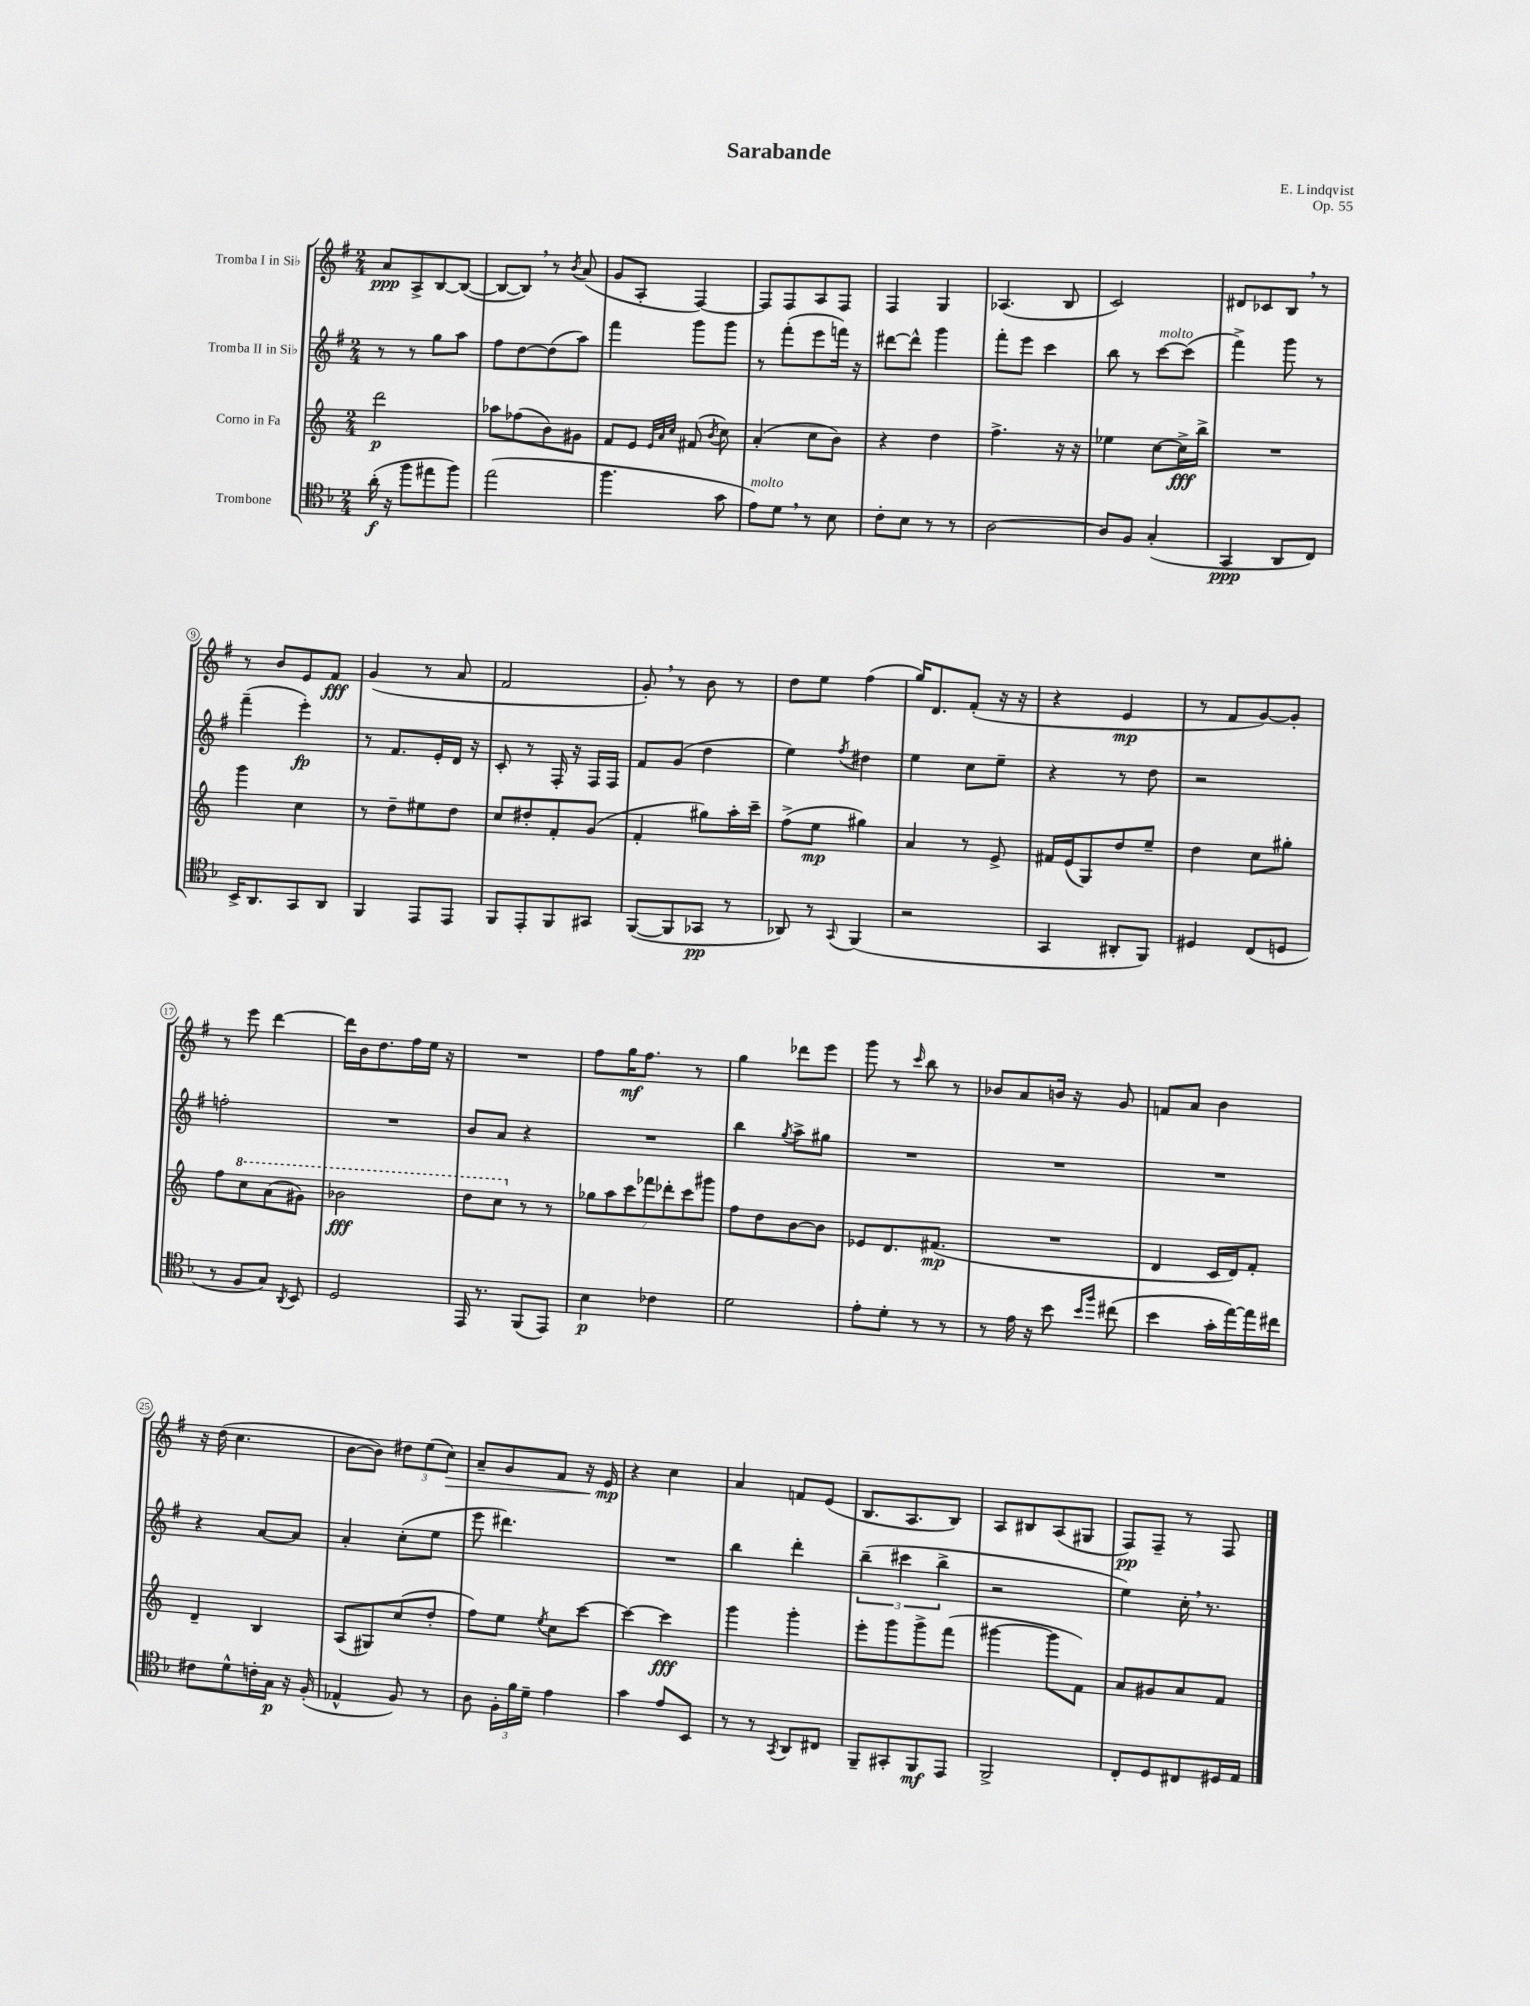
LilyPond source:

\header { title = "Sarabande" composer = "E. Lindqvist" opus = "Op. 55" }
<<
\new StaffGroup <<
\new Staff = "s0" \with { instrumentName = "Tromba I in Sib" } {
    \clef treble \key g \major \numericTimeSignature \time 2/4
    \autoBeamOff a'8[\ppp a8-> b8~ b8]~( |
    b8[~ b8]) \breathe r8 \acciaccatura { b'8 } a'8( |
    g'8[ a8]-. fis4~) |
    fis8[ fis8 a8 fis8] |
    fis4 g4 |
    aes4.( b8 |
    c'2) |
    dis'8[ ces'8 b8] \breathe r8 |
    r8 b'8[ e'8 fis'8]\fff |
    g'4( r8 a'8 |
    fis'2 |
    g'8-.) \breathe r8 b'8 r8 |
    d''8[ e''8] fis''4( |
    g''16[) d'8. fis'8]-.( r16 r16 |
    r4 e'4\mp |
    r8 fis'8[ g'8~) g'8]-. |
    r8 e'''8 d'''4~ |
    d'''16[ b'16 d''8. fis''16 e''16] r16 |
    R2 |
    fis''8[ g''16\mf fis''8.] r8 |
    g''4 des'''8[ e'''8] |
    g'''8 r8 \grace { c'''16 } b''8 r8 |
    bes'8[ a'8 b'16] r16 g'8 |
    f'8[ a'8] b'4 |
    r16 d''16( c''4. |
    b'8[~ b'8]) \tuplet 3/2 { dis''8[ e''8( c''8]\>) } |
    a'8[-- g'8 fis'8] r16 e'16\mp\! |
    r4 c''4 |
    a'4 f'8[ e'8]( |
    b8.[ a8. b8]) |
    a8[ bis8 a8( gis8] |
    fis8[\pp) fis8]-- r8 fis8 \bar "|." |
}
\new Staff = "s1" \with { instrumentName = "Tromba II in Sib" } {
    \clef treble \key g \major \numericTimeSignature \time 2/4
    \autoBeamOff r8 r8 g''8[ a''8] |
    fis''8[ d''8~ d''8( a''8]) |
    fis'''4 g'''8[ g'''8] |
    r8 fis'''8[-.( e'''8 f'''16]) r16 |
    dis'''8[~ dis'''8]-^ g'''4 |
    fis'''8[-. e'''8] c'''4 |
    b''8 r8 c'''8[~^\markup { \italic "molto" } c'''8]( |
    fis'''4->) g'''8 r8 |
    fis'''4--( e'''4-.\fp) |
    r8 fis'8.[ e'16-. d'16] r16 |
    c'8-. r8 fis16-. r16 fis16[ fis16] |
    fis'8[ g'8]( d''4 |
    e''4) \acciaccatura { fis''8 } dis''4 |
    e''4 c''8[ e''8]-- |
    r4 r8 d''8 |
    r2 |
    f''2-. |
    R2 |
    b'8[ a'8] r4 |
    R2 |
    b''4 \acciaccatura { g''8 } a''8[-> gis''8] |
    R2 |
    R2 |
    R2 |
    r4 a'8[~ a'8] |
    a'4-. c''8[-.( e''8] |
    e'''8 dis'''4.) |
    R2 |
    b''4 d'''4-. |
    \tuplet 3/2 { b''4--( cis'''4 b''4-> } |
    r2 |
    e''4) c''16-. \breathe r8. \bar "|." |
}
\new Staff = "s2" \with { instrumentName = "Corno in Fa" } {
    \clef treble \key c \major \numericTimeSignature \time 2/4
    \autoBeamOff d'''2\p |
    aes''8[ fes''8( b'8) gis'8] |
    f'8[ e'8] \grace { e'32[ a'32 c''32] } fis'8( \acciaccatura { b'8 } c''8) |
    a'4-.( c''8[ b'8]) |
    r4 d''4 |
    f''4.-> r16 r16 |
    ees''4 c''8[~ c''16->\fff b''16]-> |
    R2 |
    g'''4 c''4 |
    r8 d''8[-- eis''8 d''8] |
    c''8[ dis''8-. f'8-. g'8]( |
    f'4-. gis''8[) a''16-. c'''16]-- |
    f''8[->( e''8]\mp gis''4) |
    a'4 r8 e'8-> |
    fis'16[ e'16( g8) d''8 e''8]-- |
    d''4 c''8[ gis''8]-. |
    f''8[ \ottava #1 c'''8 a''8( gis''8]) |
    bes''2\fff |
    d'''8[ c'''8] \ottava #0 r8 r8 |
    \tuplet 7/4 { ges''8[ a''8 c'''8 fes'''8 des'''8-. c'''8 gis'''8] } |
    f''8[ d''8 b'8~ b'8] |
    ees'8[ d'8. fis'8.]\mp( |
    R2 |
    d'4 c'16[ d'16) f'8]-. |
    d'4-- b4 |
    a8[( gis8) c''8( d''8]-. |
    f''8[) e''8] \acciaccatura { e''8 } c''8[ c'''8]~ |
    c'''4~ c'''4\fff |
    g'''4 g'''4-. |
    e'''8[-. g'''8 g'''8-> f'''8]( |
    gis'''4~ gis'''8[ f'8]) |
    a'8[ gis'8 a'8 f'8] \bar "|." |
}
\new Staff = "s3" \with { instrumentName = "Trombone" } {
    \clef tenor \key f \major \numericTimeSignature \time 2/4
    \autoBeamOff a'16-.\f( r16 f''8[ eis''8 f''8]) |
    e''2( |
    f''4. g'8 |
    e'8[^\markup { \italic "molto" }) d'8] \breathe r8 bes8 |
    c'8[-. bes8] r8 r8 |
    a2~ |
    a8[ f8] g4-.( |
    g,4\ppp a,8[ c8]) |
    bes,16[-> a,8. g,8 a,8] |
    f,4 e,8[ e,8] |
    f,8[ e,8-. f,8 gis,8] |
    f,8[~( f,8 ges,8]\pp r8 |
    aes,8) r8 \appoggiatura { g,8 } f,4( |
    r2 |
    g,4 ais,8[-. f,8]) |
    dis4 c8[( d8] |
    r8 f8[ g8]) \acciaccatura { a,8 } bes,8 |
    d2 |
    e,16 r8. f,8[( e,8]) |
    bes4\p ces'4 |
    d'2 |
    e'8[-. d'8]-. r8 r8 |
    r8 e'16 r16 bes'8 \grace { bes'16[ f''16] } cis''8( |
    bes'4 g'16[-. e''16~) e''16 cis''16] |
    cis'8[ d'8-^ c'16-. g16]\p r16 f16-.( |
    ees4-^ f8) r8 |
    a8 \tuplet 3/2 { f16[-. f'16 d'16]-- } e'4 |
    g'4 e'8[ bes,8] |
    r8 r8 \acciaccatura { g,8 } a,8[ cis8] |
    f,8[-- gis,8-. f,8\mf e,8] |
    f,2-> |
    c8[-. d8 cis8 dis16 e16] \bar "|." |
}
>>
>>
\layout { \context { \Score \override BarNumber.stencil = #(make-stencil-circler 0.1 0.3 ly:text-interface::print) } }
